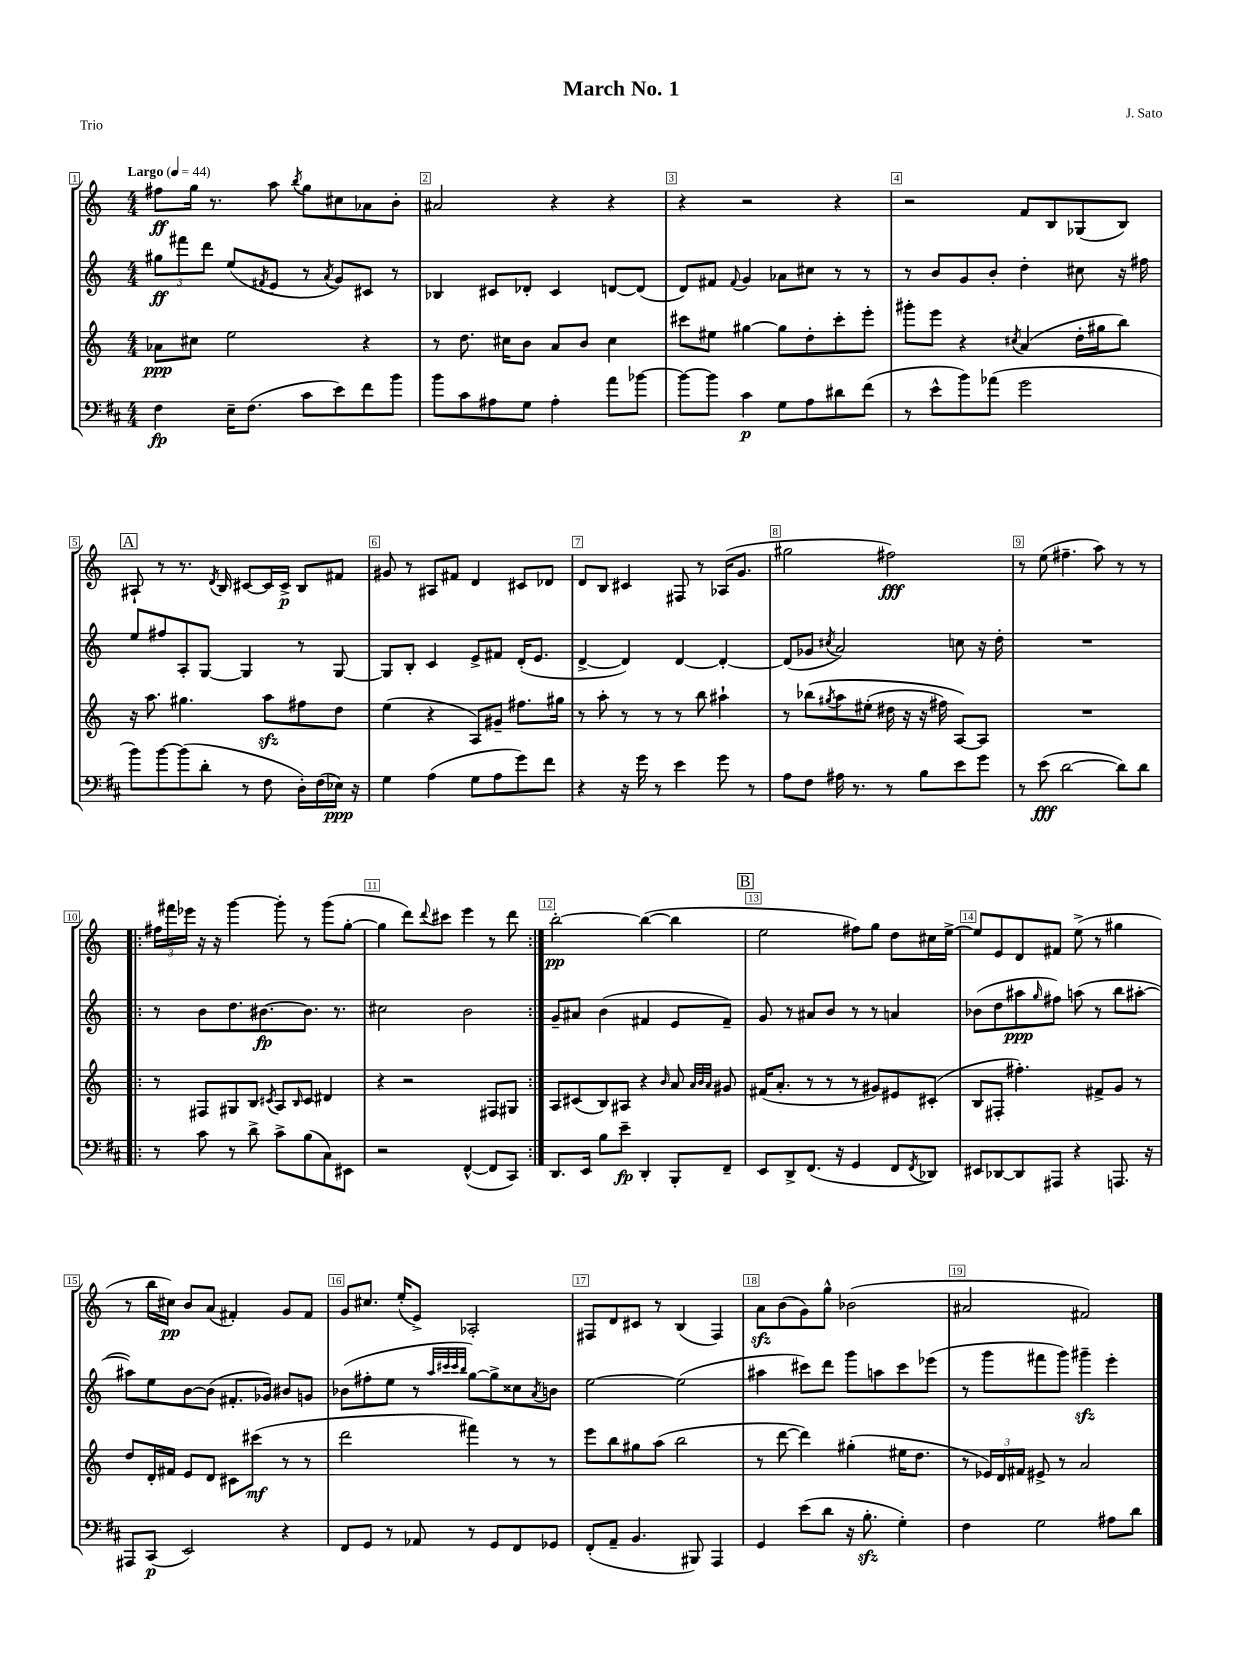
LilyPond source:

\header { title = "March No. 1" composer = "J. Sato" piece = "Trio" }
<<
\new StaffGroup <<
\new Staff = "s0" {
    \clef treble \key c \major \numericTimeSignature \time 4/4 \tempo "Largo" 4 = 44
    fis''8\ff g''16 r8. a''8 \acciaccatura { b''8 } g''8 cis''8 aes'8 b'8-. |
    ais'2 r4 r4 |
    r4 r2 r4 |
    r2 f'8 b8 ges8( b8) |
    \mark \markup { \box "A" } ais8-! r8 r8. \acciaccatura { d'8 } b16 cis'8~ cis'16 cis'16->\p b8 fis'8 |
    gis'8 r8 ais8 fis'8 d'4 cis'8 des'8 |
    d'8 b8 cis'4 fis8 r8 aes16( g'8. |
    gis''2 fis''2\fff) |
    r8 e''8( fis''4.-- a''8) r8 r8 |
    \repeat volta 2 { \tuplet 3/2 { fis''16 fis'''16 ees'''16 } r16 r16 g'''4~ g'''8-. r8 g'''8( g''8~-. |
    g''4 d'''8) \appoggiatura { d'''8 } cis'''8 e'''4 r8 d'''8 | }
    b''2~-.\pp b''4~( b''4 |
    \mark \markup { \box "B" } e''2 fis''8) g''8 d''8 cis''16 e''16~-> |
    e''8 e'8 d'8 fis'8 e''8->( r8 gis''4 |
    r8 b''16 cis''16\pp) b'8 a'8( fis'4-.) g'8 fis'8 |
    g'8 cis''8. e''16-.( e'8->) aes2-. |
    fis8 d'8 cis'8 r8 b4( fis4) |
    a'8\sfz b'8( g'8) g''8-^ bes'2( |
    ais'2 fis'2) \bar "|." |
}
\new Staff = "s1" {
    \clef treble \key c \major \numericTimeSignature \time 4/4
    \tuplet 3/2 { gis''8\ff fis'''8 d'''8 } e''8( \acciaccatura { fis'8 } e'8 r8 \acciaccatura { a'8 } g'8) cis'8 r8 |
    bes4 cis'8 des'8-. cis'4 d'8~ d'8( |
    d'8) fis'8 \appoggiatura { fis'8 } g'4 aes'8 cis''8 r8 r8 |
    r8 b'8 g'8 b'8-. d''4-. cis''8 r16 fis''16 |
    \mark \markup { \box "A" } e''8 fis''8 a8-. g8~ g4 r8 g8~ |
    g8 b8-. c'4 e'8-> fis'8 d'16-.( e'8. |
    d'4~-> d'4) d'4~ d'4~-. |
    d'8( ges'8 \acciaccatura { cis''8 } a'2) c''8 r16 d''16-. |
    R1 |
    \repeat volta 2 { r8 b'8 d''8. bis'8.~\fp bis'8. r8. |
    cis''2 b'2 | }
    g'8-- ais'8 b'4( fis'4 e'8 fis'8--) |
    \mark \markup { \box "B" } g'8 r8 ais'8 b'8 r8 r8 a'4 |
    bes'8( d''8 ais''8\ppp \grace { g''16 } fis''8) a''8( r8 b''8 ais''8~-. |
    ais''8) e''8 b'8~ b'8( fis'8.-. ges'16) bis'8 g'8 |
    bes'8( fis''8-. e''8 r8 \grace { a''32 cis'''32 cis'''32 b''32 } g''8~) g''8-> cisis''8 \acciaccatura { a'8 } b'8 |
    e''2~ e''2( |
    ais''4 cis'''8) d'''8 g'''8 a''8 cis'''8 ees'''8( |
    r8 g'''8 fis'''8 g'''8) gis'''4--\sfz e'''4-. \bar "|." |
}
\new Staff = "s2" {
    \clef treble \key c \major \numericTimeSignature \time 4/4
    aes'8\ppp cis''8 e''2 r4 |
    r8 d''8. cis''16 b'8 a'8 b'8 cis''4 |
    cis'''8 eis''8 gis''4~ gis''8 d''8-. cis'''8-. e'''8-. |
    gis'''8-. e'''8 r4 \acciaccatura { cis''8 } a'4( d''16-. gis''16 b''8) |
    \mark \markup { \box "A" } r16 a''8. gis''4. a''8\sfz fis''8 d''8 |
    e''4( r4 a8) gis'8-- fis''8. gis''16 |
    r8 a''8-. r8 r8 r8 b''8 ais''4-! |
    r8 bes''8\( \acciaccatura { gis''8 } a''8 eis''8-.( dis''16 r16 r16 fis''16) a8~\) a8 |
    R1 |
    \repeat volta 2 { r8 fis8 gis8 b8 \acciaccatura { cis'8 } a8 \grace { b16 } cis'8 dis'4 |
    r4 r2 fis8 gis8 | }
    a8 cis'8( b8) ais8 r4 \grace { b'16 } a'8 \grace { a'32 b'32 a'32 } gis'8 |
    \mark \markup { \box "B" } fis'16( a'8.-. r8 r8 r8 gis'8) eis'8 cis'8-.( |
    b8 fis8-. fis''4.-.) fis'8-> g'8 r8 |
    d''8 d'16-. fis'16 e'8 d'8 cis'8 cis'''8\mf( r8 r8 |
    d'''2 fis'''4) r8 r8 |
    e'''8 b''8 gis''8 a''8( b''2 |
    r8 d'''8~ d'''4) gis''4-.( eis''16 d''8. |
    r8 \tuplet 3/2 { ees'16) d'16 fis'16 } eis'8-> r8 a'2 \bar "|." |
}
\new Staff = "s3" {
    \clef bass \key d \major \numericTimeSignature \time 4/4
    fis4\fp e16-- fis8.( cis'8 e'8) fis'8 b'8 |
    b'8 cis'8 ais8 g8 ais4-. a'8 bes'8~ |
    bes'8~ bes'8 cis'4\p g8 a8 dis'8 fis'8( |
    r8 e'8-^ b'8) aes'8( g'2 |
    \mark \markup { \box "A" } b'8) b'8~ b'8( d'8-. r8 fis8 d16-.) fis16( ees16\ppp) r16 |
    g4 a4( g8 a8 g'8) fis'8 |
    r4 r16 g'16 r8 e'4 g'8 r8 |
    a8 fis8 ais16 r8. r8 b8 e'8 g'8 |
    r8 e'8\fff( d'2~ d'8) d'8 |
    \repeat volta 2 { r8 cis'8 r8 d'8-> cis'8-> b8( cis8) eis,8 |
    r2 fis,4~-^( fis,8 cis,8) | }
    d,8. e,16 b8 e'8--\fp d,4-. b,,8-. fis,8-- |
    \mark \markup { \box "B" } e,8 d,8-> fis,8.( r16 g,4 fis,8 \acciaccatura { fis,8 } des,8) |
    eis,8 des,8~ des,8 ais,,8 r4 a,,8. r16 |
    ais,,8 cis,8\p( e,2) r4 |
    fis,8 g,8 r8 aes,8 r8 g,8 fis,8 ges,8 |
    fis,8-.( a,8-- b,4. bis,,8) a,,4 |
    g,4 e'8( d'8 r16 b8.-.\sfz g4-.) |
    fis4 g2 ais8 d'8 \bar "|." |
}
>>
>>
\layout { \context { \Score \override BarNumber.break-visibility = ##(#f #t #t) barNumberVisibility = #all-bar-numbers-visible \override BarNumber.stencil = #(make-stencil-boxer 0.1 0.3 ly:text-interface::print) } }
